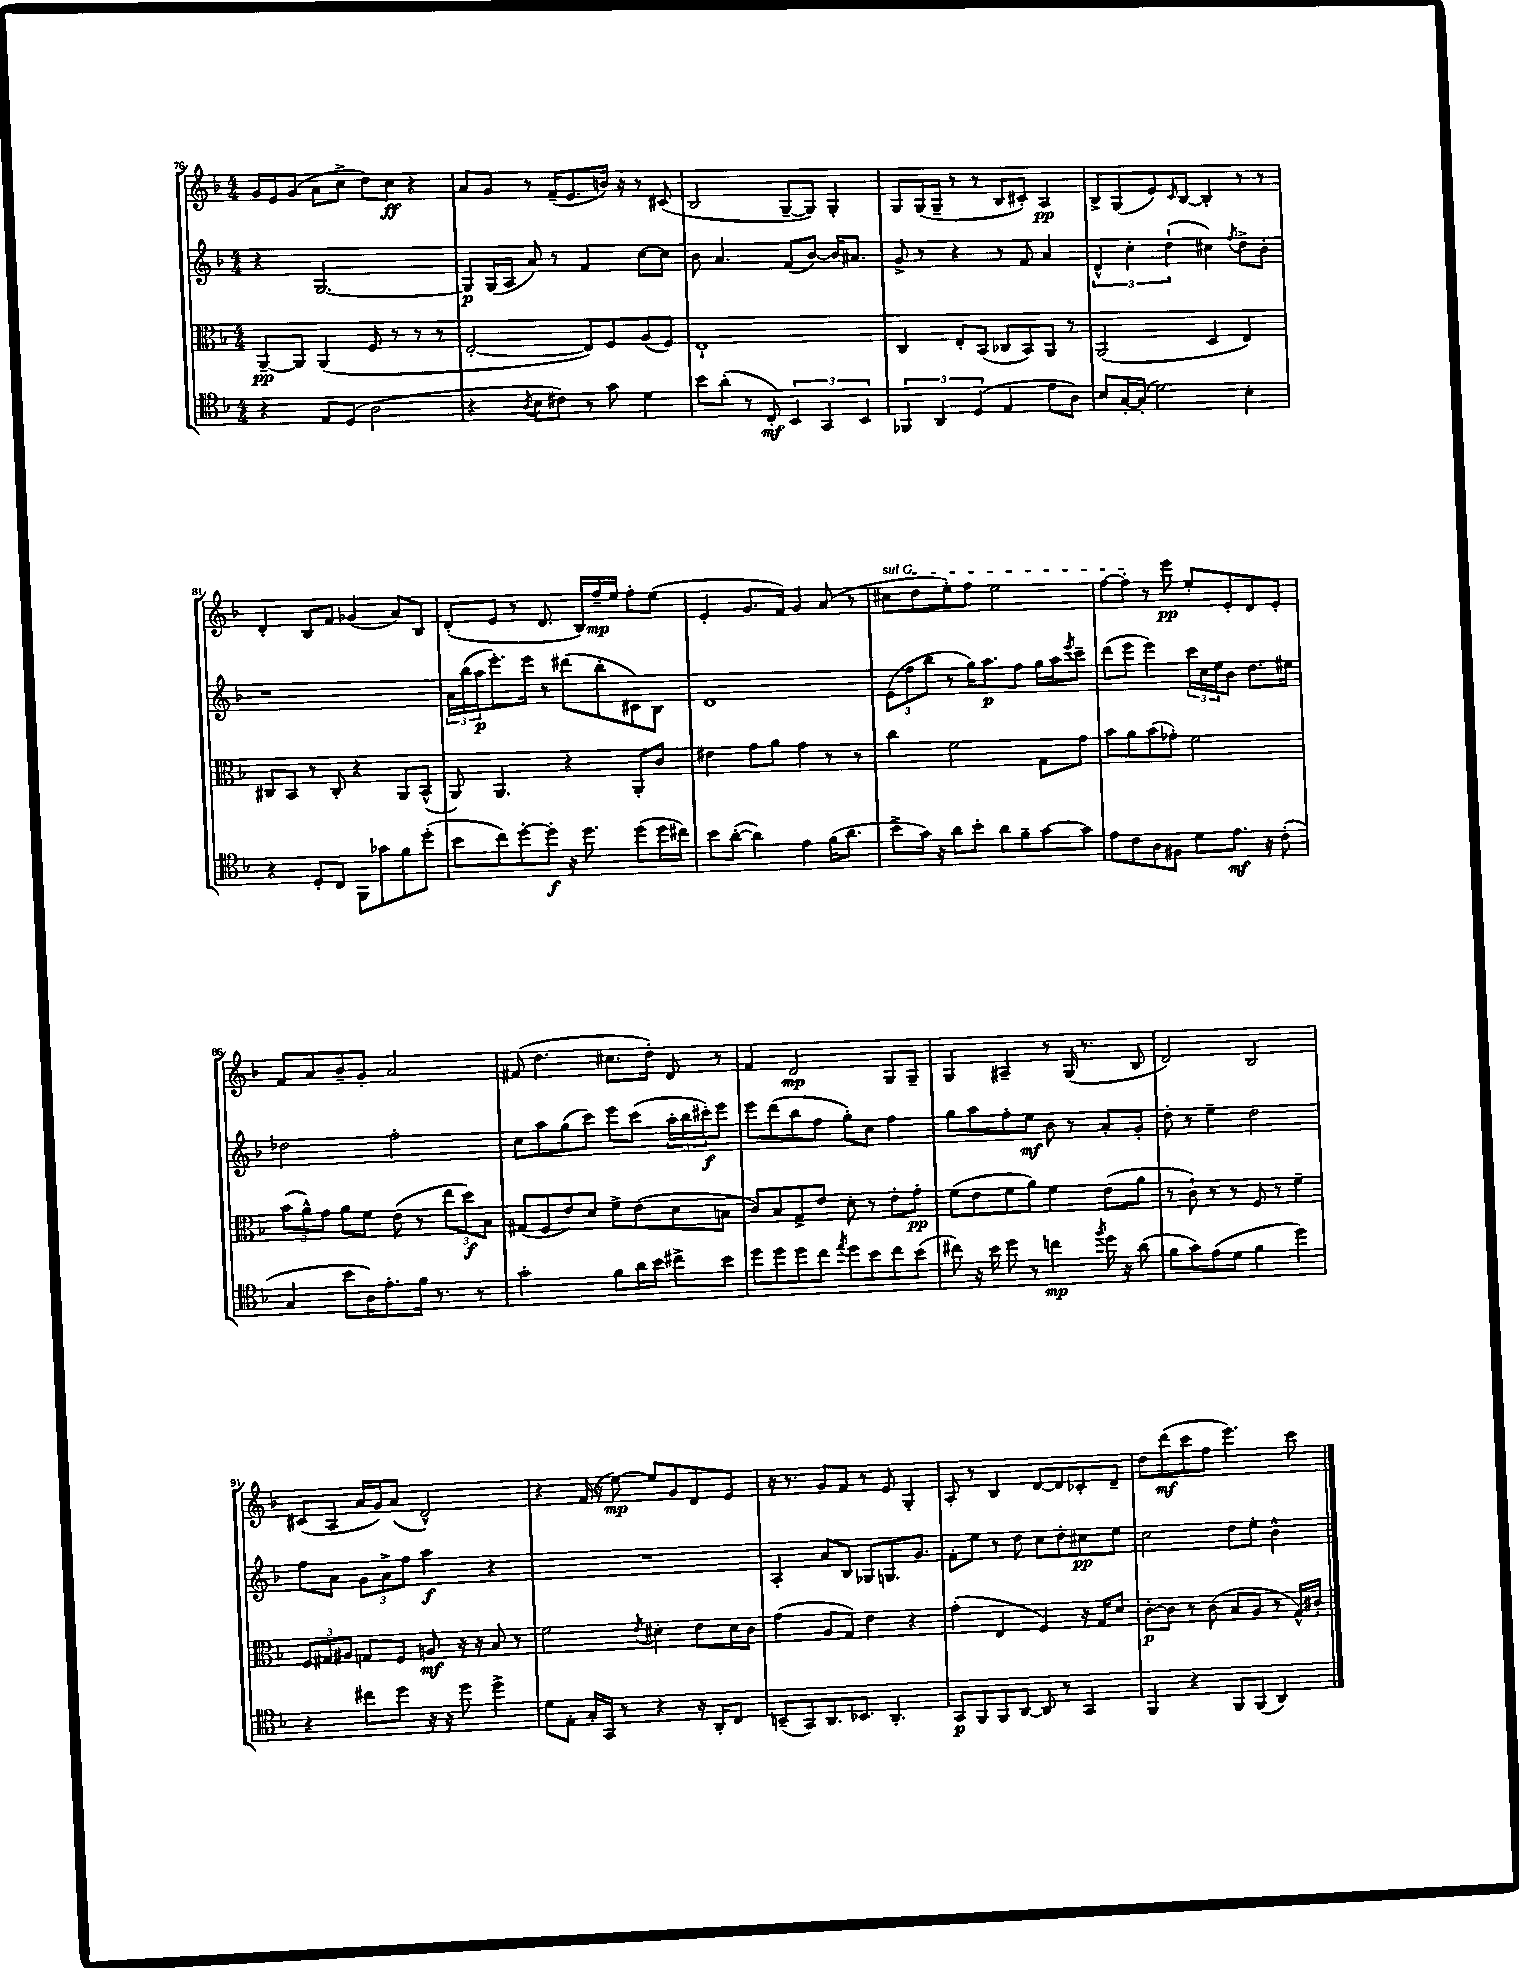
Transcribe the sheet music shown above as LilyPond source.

<<
\new StaffGroup <<
\new Staff = "s0" {
    \clef treble \key f \major \numericTimeSignature \time 4/4
    g'16 e'16 g'8( a'8 c''8-> d''8) c''8\ff r4 |
    a'8 g'8 r8 f'16--( e'8. b'16) r16 r8 cis'8( |
    bes2 g8~-- g8) g4-. |
    g8 g16( g16-- r8 r8 bes8 cis'8-.) a4\pp |
    bes8-> g8( e'8) \grace { c'16 } bes8~ bes4-. r8 r8 |
    d'4-. bes8 f'8 ges'4( a'8) bes8 |
    d'8-.( e'8 r8 d'8. bes16) f''16--\mp e''16 f''8-. e''8( |
    e'4-. g'8. f'16) g'4 a'8( r8 |
    \once \override TextSpanner.bound-details.left.text = \markup { \italic "sul G" } cis''8\startTextSpan d''8 e''8-.) f''8 e''2 |
    f''8~ f''8-.\stopTextSpan r8 e'''8\pp e''8-. e'8-. d'8 e'8-. |
    f'8 a'8 bes'8-- g'8-. a'2 |
    fis'8( d''4. cis''8. d''16-.) d'8 r8 |
    f'4 d'2\mp g8 g8-- |
    g4 ais4-- r8 g16( r8. bes8 |
    d'2) bes2 |
    cis'8( a8 a'16 g'16) a'8( d'2-^) |
    r4 f'16( r16 e''8~\mp) e''8 g'8 d'8 e'8 |
    r16 r8. g'8 f'8 r8 e'8 g4-. |
    a8-. r8 bes4 d'8~ d'8 ces'8-. d'8-- |
    d''8 d'''8\mf( c'''8 f''8 e'''4.) c'''8 \bar "|." |
}
\new Staff = "s1" {
    \clef treble \key f \major \numericTimeSignature \time 4/4
    r4 g2.~ |
    g8\p g16( a16 a'8) r8 f'4 c''8~ c''8 |
    bes'8 a'4. f'8( bes'8~) bes'16 ais'8. |
    g'8-> r8 r4 r8 f'8 a'4 |
    \tuplet 3/2 { d'4-^ c''4-. d''4-!( } cis''4) \acciaccatura { f''8 } d''8-> bes'8-. |
    r1 |
    \tuplet 3/2 { a'16 bes''16( a''16\p } e'''8.-.) e'''16 r8 dis'''8( bes''8-. cis'8) bes8 |
    d'1 |
    \tuplet 3/2 { e'8( f''8 bes''8 } r8 g''16) a''8.\p f''8 g''16 a''16 \acciaccatura { e'''8 } c'''8-- |
    d'''8( e'''8 e'''4) \tuplet 3/2 { c'''16 c''16 e''16 } bes'8 d''8. eis''16 |
    des''2 f''2-. |
    c''8 a''8 g''8( c'''8) e'''8 c'''8( \tuplet 3/2 { a''16-. bes''16 cis'''16-.\f) } e'''8 |
    e'''8 d'''8( bes''8 f''8 g''8-.) c''8 f''4 |
    g''8 a''8 f''8-. e''8\mf bes'8 r8 a'8-. g'8-. |
    d''8-. r8 e''4-- d''2 |
    f''8 a'8 \tuplet 3/2 { g'8 a'8-> f''8 } a''4\f r4 |
    R1 |
    a4-. a'8 bes8 ges8 g8. g'8. |
    f'8-. e''8 r8 d''8 c''8 d''8-. cis''8\pp e''8 |
    c''2 d''8 e''8-. bes'4-^ \bar "|." |
}
\new Staff = "s2" {
    \clef alto \key f \major \numericTimeSignature \time 4/4
    a,8~--\pp a,8 a,4( f8 r8 r8 r8 |
    e2~-. e8) f8 a8( f8) |
    e1-! |
    c4 e8-. bes,8( ces8 bes,8) a,8 r8 |
    a,2( d4 e4) |
    cis8 bes,8 r8 cis8-. r4 a,8 bes,8-^( |
    a,8) a,4. r4 a,8-. c'8 |
    eis'4 g'8 a'8 g'4 r8 r8 |
    c''4 f'2 g8 g'8 |
    bes'8 a'8 bes'8( ges'8-.) f'2 |
    \tuplet 3/2 { bes'8( a'8-^) g'8 } a'8 f'8 e'8( r8 \tuplet 3/2 { e''8 d''8\f) bes8 } |
    gis8( f8 e'8) d'8 f'8-> e'8( d'8 b8 |
    c'8) bes8 g8-> e'8 d'8-. r8 e'8-. g'8-.\pp |
    f'8( e'8 f'8 a'8) f'4 e'8( a'8 |
    r8 c'8-!) r8 r8 f8 r8 f'4-- |
    \tuplet 3/2 { f8 gis8 ais8 } g8 f8 a8\mf r16 r16 bes8 r8 |
    f'2 \acciaccatura { e'8 } dis'4-. e'8 dis'16 c'16 |
    g'4( a8 g8) e'4 r4 |
    g'4-.( e4 f4) r16 g16 d'8 |
    c'8~-.\p c'8 r8 c'8( bes8 a8 r8 g16-^) cis'16-. \bar "|." |
}
\new Staff = "s3" {
    \clef tenor \key f \major \numericTimeSignature \time 4/4
    r4 e8 d8( a2 |
    r4 \acciaccatura { a8 } bes8 cis'8) r8 g'8 d'4 |
    bes'8 a'8-.( r8 c8-.\mf) \tuplet 3/2 { bes,4 g,4 bes,4 } |
    \tuplet 3/2 { fes,4 a,4 d4( } e4 e'8 a8) |
    bes8 g16~-. g16-.( d'2) bes4-. |
    r4 d8-. c8 f,8 ges'8 f'8 d''8-.( |
    bes'8 c''8) d''8~-. d''8-.\f r16 d''8. d''8( d''16 cis''16) |
    bes'8 a'8~-.( a'4) e'4 f'16( a'8. |
    bes'8-> g'16) r16 a'8 bes'8-. a'8 f'8-- g'8~ g'8 |
    e'8 c'8 a8 fis8 d'8 e'8.\mf r16 c'8-.( |
    g4 bes'8 a16) e'8.-. f'16 r8. r8 |
    g'2-. f'8 a'16 bes'16 cis''8-> bes'8 |
    d''8 d''8 d''8 c''8 \acciaccatura { e''8 } d''8 bes'8 c''8 bes'8( |
    cis''8) r16 bes'16 d''8 r8 c''4\mp \acciaccatura { f''8 } d''16 r16 a'8( |
    f'8 g'8) e'8( d'8 f'4 d''4) |
    r4 cis''8 d''8 r16 r16 d''8 d''4-> |
    d'8 e8-. g16-. g,16 r8 r4 r16 a,16-. c8 |
    b,8--( g,8) a,8. bes,8. a,4.-. |
    g,8\p f,8 f,8 a,8~ a,8 r8 g,4 |
    f,4 r4 f,8 f,8( a,4) \bar "|." |
}
>>
>>
\layout { \context { \Score currentBarNumber = #76 } }
